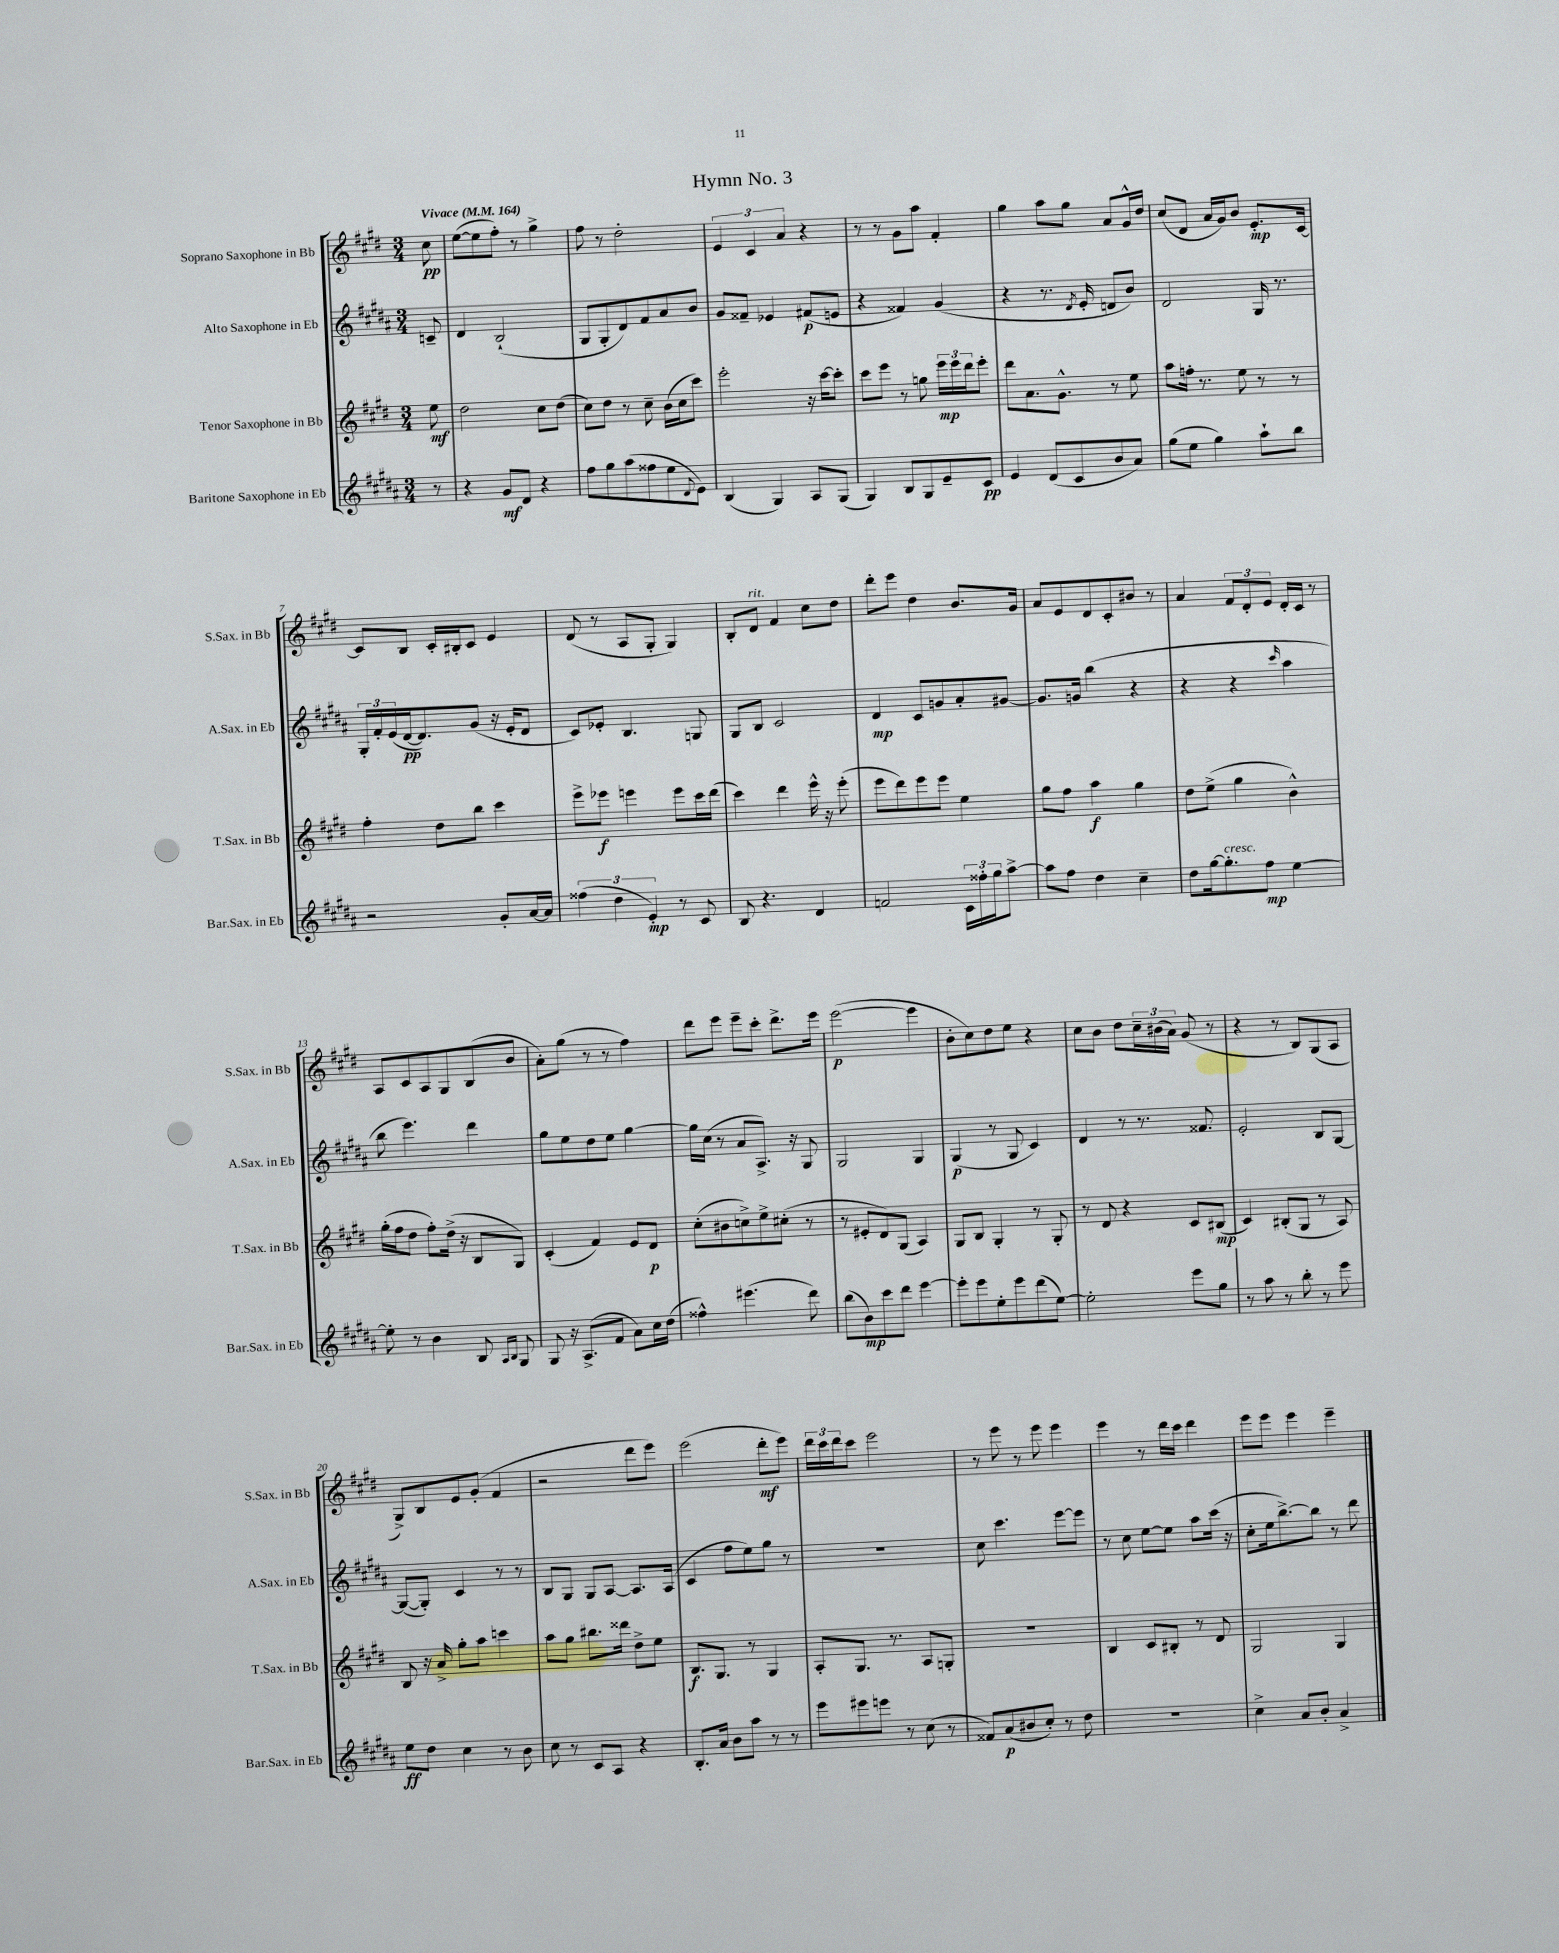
\header { title = "Hymn No. 3" }
<<
\new StaffGroup <<
\new Staff = "s0" \with { instrumentName = "Soprano Saxophone in Bb" shortInstrumentName = "S.Sax. in Bb" } {
    \clef treble \key e \major \numericTimeSignature \time 3/4 \partial 8 \tempo "Vivace" 4 = 164
    cis''8\pp |
    e''8~( e''8 fis''8-.) r8 gis''4-> |
    fis''8 r8 dis''2-. |
    \tuplet 3/2 { e'4 cis'4 a'4 } r4 |
    r8 r8 gis'8 a''8 fis'4-. |
    gis''4 a''8 gis''8 a'8 gis'16-^ dis''16 |
    cis''8( dis'8 a'16 gis'16) b'8 e'8.-.\mp cis'16~ |
    cis'8 b8 cis'16-. bis16-. cis'8 e'4 |
    dis'8( r8 a8 gis8-. gis4) |
    b8-. dis'8^\markup { \italic "rit." } fis'4 cis''8 dis''8 |
    dis'''8-. e'''8 dis''4 b'8. gis'16 |
    a'8 e'8 dis'8 cis'8-. bis'8 r8 |
    a'4 \tuplet 3/2 { fis'8 dis'8-. e'8 } dis'16-. cis'16 r8 |
    a8 cis'8 a8 gis8 b8( b'8 |
    a'8-.) gis''8( r8 r8 fis''4) |
    dis'''8 e'''8 e'''8-- cis'''8-. dis'''8.-> e'''16 |
    e'''2~\p( e'''4 |
    b'8-. cis''8) dis''8 e''8 r4 |
    cis''8 b'8 dis''8 \tuplet 3/2 { cis''16-- bis'16( a'16) } gis'8( r8 |
    r4 r8 b8) gis8( a8 |
    gis8->) b8 e'8 gis'8-.( fis'4 |
    r2 dis'''8 e'''8) |
    e'''2( dis'''8-.\mf e'''8) |
    \tuplet 3/2 { dis'''16 cis'''16 dis'''16 } cis'''8 e'''2 |
    r8 e'''8 r8 e'''8 e'''4 |
    e'''4 r8 dis'''16 cis'''16 dis'''4 |
    e'''8 e'''8 e'''4 e'''4-- \bar "|." |
}
\new Staff = "s1" \with { instrumentName = "Alto Saxophone in Eb" shortInstrumentName = "A.Sax. in Eb" } {
    \clef treble \key b \major \numericTimeSignature \time 3/4 \partial 8
    c'8-- |
    dis'4 b2-!( |
    gis8 gis8-. dis'8) fis'8 ais'8 b'8 |
    gis'8 fisis'8-- ees'4 fis'8\p( e'8 |
    r4 fisis'4) gis'4( |
    r4 r8. \acciaccatura { dis'8 } e'16-. d'8 b'8) |
    dis'2 gis16 r8. |
    \tuplet 3/2 { gis16-. fis'16-. e'16( } dis'16~\pp dis'8.) gis'8( r16 e'16-. dis'8 |
    cis'8) ees'8-. b4. g8 |
    gis8 b8 cis'2 |
    dis'4\mp cis'8 g'8 ais'8-. gis'8~ |
    gis'8. g'16 b''4( r4 |
    r4 r4 \grace { cis'''16 } ais''4 |
    b''8 e'''4.) dis'''4 |
    gis''8 e''8 dis''8 e''8 gis''4~ |
    gis''16 cis''16( r8 ais'8 ais8.->) r16 gis8 |
    gis2 gis4 |
    gis4\p( r8 gis8 cis'4) |
    dis'4 r8 r8. fisis'8. |
    e'2-. b8 gis8~ |
    gis8~( gis8-.) cis'4 r8 r8 |
    b8 gis8 gis8 ais8~ ais8. ais16( |
    cis'4 fis''8 e''8) gis''8 r8 |
    R2. |
    cis''8 cis'''4. e'''8~ e'''8 |
    r8 cis''8 e''8~ e''8 ais''8 cis'''16( r16 |
    cis''8-. e''16 b''8.~->) b''8 r8 dis'''8 \bar "|." |
}
\new Staff = "s2" \with { instrumentName = "Tenor Saxophone in Bb" shortInstrumentName = "T.Sax. in Bb" } {
    \clef treble \key e \major \numericTimeSignature \time 3/4 \partial 8
    e''8\mf |
    dis''2 cis''8 dis''8( |
    cis''8) dis''8 r8 cis''8-- b'16( cis''16 cis'''8) |
    e'''2-. r16 cis'''16~ cis'''8-. |
    cis'''8 e'''8 r8 g''8 \tuplet 3/2 { e'''16\mp e'''16 dis'''16 } e'''8-. |
    dis'''8 a'8. gis'8.-^ r8 e''8 |
    a''8 f''16-. r8. e''8 r8 r8 |
    fis''4-. dis''8 b''8 cis'''4 |
    e'''8-> ees'''8\f e'''4 e'''8 cis'''16 dis'''16( |
    cis'''4) dis'''4 e'''16-^ r16 e'''8-.( |
    e'''8 dis'''8) e'''8 e'''8 e''4 |
    gis''8 fis''8 a''4\f gis''4 |
    dis''8 e''8->( gis''4 b'4-^) |
    gis''16-.( fis''16 dis''8 fis''8-.) dis''16->( r16 b8 gis8) |
    cis'4-.( fis'4) e'8 dis'8\p |
    cis''8-.( bis'8 c''8->) e''8-> cis''8-.( r8 |
    r8 eis'8-. dis'8) gis8( a4) |
    gis8 b8 gis4-. r8 gis8-. |
    r8 dis'8 r4 cis'8 bis8\mp( |
    cis'4) bis8-.( gis8 r8 a8) |
    b8 r16 a'16-> gis''8-. a''8 c'''4 |
    a''8 gis''8 bis''8. disis'''16 dis''8-> e''8 |
    b8.\f gis8. r8 gis4 |
    a8-. gis8. r8. a8 g8-. |
    R2. |
    b4 cis'8 bis8-. r8 dis'8 |
    gis2 gis4 \bar "|." |
}
\new Staff = "s3" \with { instrumentName = "Baritone Saxophone in Eb" shortInstrumentName = "Bar.Sax. in Eb" } {
    \clef treble \key b \major \numericTimeSignature \time 3/4 \partial 8
    r8 |
    r4 gis'8\mf dis'8 r4 |
    fis''8 gis''8 ais''8( fisis''8 e''8 \appoggiatura { dis'8 } e'8) |
    b4( gis4) ais8 gis8( |
    gis4) b8 gis8 e'8-- cis'8\pp |
    e'4 dis'8( cis'8 b'8 ais'8) |
    gis''8( e''8 gis''4) ais''8-! b''8 |
    r2 gis'8-. ais'16~ ais'16 |
    \tuplet 3/2 { fisis''4( dis''4 e'4-.\mp) } r8 cis'8 |
    b8 r4. dis'4 |
    f'2 \tuplet 3/2 { cis'16 fisis''16-. gis''16 } ais''8~-> |
    ais''8 fis''8 dis''4 cis''4-- |
    dis''8 gis''16~ gis''8.-.^\markup { \italic "cresc." } fis''8\mp e''4~ |
    e''8-. r8 b'4 b8 \grace { ais16 b16 } gis8 |
    gis8 r16 ais8.->( fis'8 ais'8) cis''16 dis''16( |
    fisis''4-^) eis'''4.( dis'''8) |
    b''8( b'8\mp) cis'''8 dis'''8 e'''4~ |
    e'''8-. e'''8 e''8-. e'''8 dis'''8( e''8~) |
    e''2-. e'''8 gis''8 |
    r8 ais''8 r8 b''8-. r8 e'''8 |
    e''8\ff dis''8 cis''4 r8 b'8 |
    cis''8 r8 cis'8 ais8 r4 |
    b8.-. ais'16 b'8 ais''8 r8 r8 |
    e'''8 eis'''8 e'''8 r8 cis''8( r8 |
    fisis'8) ais'8\p( bis'8 cis''8-.) r8 dis''8 |
    R2. |
    cis''4-> ais'8 b'8-. ais'4-> \bar "|." |
}
>>
>>
